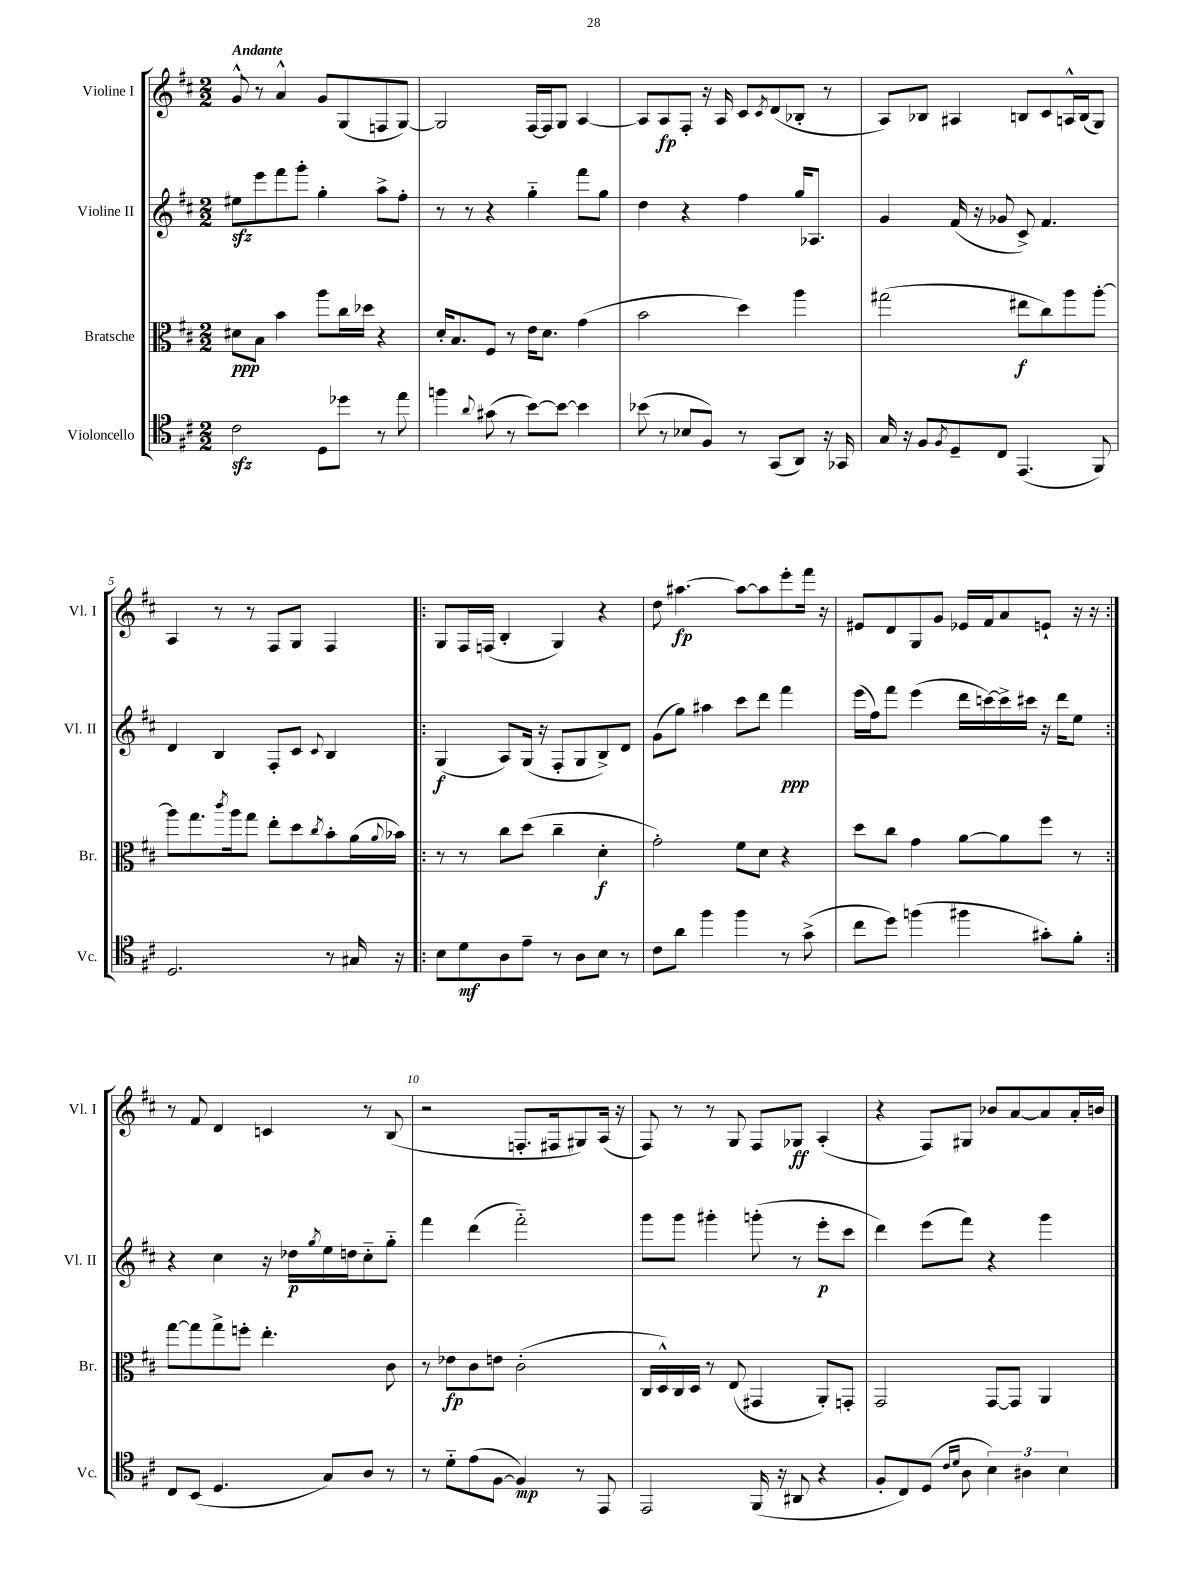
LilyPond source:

<<
\new StaffGroup <<
\new Staff = "s0" \with { instrumentName = "Violine I" shortInstrumentName = "Vl. I" } {
    \clef treble \key d \major \numericTimeSignature \time 2/2 \tempo "Andante"
    g'8-^ r8 a'4-^ g'8 g8( f8 g8~) |
    g2 fis16~ fis16 g8 a4~ |
    a8 a8\fp fis8-. r16 a16 cis'8 \acciaccatura { cis'8 } d'8( bes8-. r8 |
    a8) bes8 ais4 b8 cis'8 a16-^ b16( g8) |
    a4 r8 r8 fis8 g8 fis4 |
    \repeat volta 2 { g8 fis16 f16( b4-. g4) r4 |
    d''8 ais''4.~\fp ais''8~ ais''8 e'''8-. fis'''16 r16 |
    eis'8 d'8 g8 g'8 ees'16 fis'16 a'8 e'8-! r16 r16 | }
    r8 fis'8 d'4 c'4 r8 b8( |
    r2 f8.-. fis16 gis8) a16( r16 |
    fis8) r8 r8 g8 fis8 ges8\ff a4-.( |
    r4 fis8) gis8 bes'8 a'8~ a'8 a'16-. b'16 \bar "|." |
}
\new Staff = "s1" \with { instrumentName = "Violine II" shortInstrumentName = "Vl. II" } {
    \clef treble \key d \major \numericTimeSignature \time 2/2
    eis''8\sfz e'''8 fis'''8 g'''8-. g''4-. a''8-> fis''8-. |
    r8 r8 r4 g''4-_ fis'''8 g''8 |
    d''4 r4 fis''4 g''16 aes8. |
    g'4 fis'16( r16 ges'8 cis'8->) fis'4. |
    d'4 b4 fis8-. cis'8 \appoggiatura { cis'8 } b4 |
    \repeat volta 2 { g4\f( a8) g16( r16 fis8-. g8 b8->) d'8 |
    g'8( g''8) ais''4 cis'''8 d'''8 fis'''4\ppp |
    e'''16( fis''16) fis'''8 e'''4( d'''16 c'''16~) c'''16-> cis'''16 r16 d'''16 e''8 | }
    r4 cis''4 r16 des''16\p \acciaccatura { g''8 } e''16 d''16 cis''8-_ g''8-_ |
    fis'''4 d'''4( fis'''2-_) |
    g'''8 g'''8 gis'''4-. g'''8-.( r8 e'''8-.\p cis'''8 |
    d'''4) e'''8( fis'''8) r4 g'''4 \bar "|." |
}
\new Staff = "s2" \with { instrumentName = "Bratsche" shortInstrumentName = "Br." } {
    \clef alto \key d \major \numericTimeSignature \time 2/2
    dis'8\ppp b8 b'4 a''8 cis''16 des''16 r4 |
    d'16-. b8. fis8 r8 e'16 d'8. g'4( |
    b'2 d''4) a''4 |
    gis''2( eis''8\f cis''8) a''8 a''8~-. |
    a''8 g''8. \acciaccatura { cis'''8 } a''16 g''8 e''8-. d''8 \acciaccatura { cis''8 } b'8-. a'16( \appoggiatura { a'8 } bes'16) |
    \repeat volta 2 { r8 r8 cis''8 d''8( cis''4-- d'4-.\f |
    g'2-.) fis'8 d'8 r4 |
    d''8 cis''8 g'4 a'8~ a'8 fis''8 r8 | }
    g''8~ g''8 g''8-> f''8-. e''4.-. cis'8 |
    r8 ees'8\fp cis'8 e'8 cis'2-.( |
    cis16 d16-^) cis16 d16 r8 e8( gis,4 a,8-.) g,8-. |
    g,2 g,8~ g,8 a,4 \bar "|." |
}
\new Staff = "s3" \with { instrumentName = "Violoncello" shortInstrumentName = "Vc." } {
    \clef tenor \key d \major \numericTimeSignature \time 2/2
    cis'2\sfz d8 des''8 r8 e''8 |
    f''4 \appoggiatura { a'8 } gis'8( r8 b'8~) b'8~ b'4 |
    bes'8( r8 bes8 fis8) r8 g,8( a,8) r16 ges,16 |
    g16 r16 fis8 \acciaccatura { fis8 } d8-- cis8 e,4.( fis,8) |
    d2. r8 gis16 r16 |
    \repeat volta 2 { b8 d'8\mf a8 e'8-- r8 a8 b8 r8 |
    cis'8 a'8 fis''4 fis''4 r8 g'8->( |
    cis''8 d''8) f''4( fis''4 gis'8-.) fis'8-. | }
    cis8 b,8( d4. g8) a8 r8 |
    r8 d'8-_ e'8( fis8~ fis4\mp) r8 e,8 |
    e,2 fis,16( r16 ais,8 r4 |
    fis8-. cis8) d8( \grace { cis'16 d'16 } a8 \tuplet 3/2 { b4) ais4 b4 } \bar "|." |
}
>>
>>
\layout { \context { \Score \override BarNumber.break-visibility = ##(#f #t #t) barNumberVisibility = #(every-nth-bar-number-visible 5) } }
